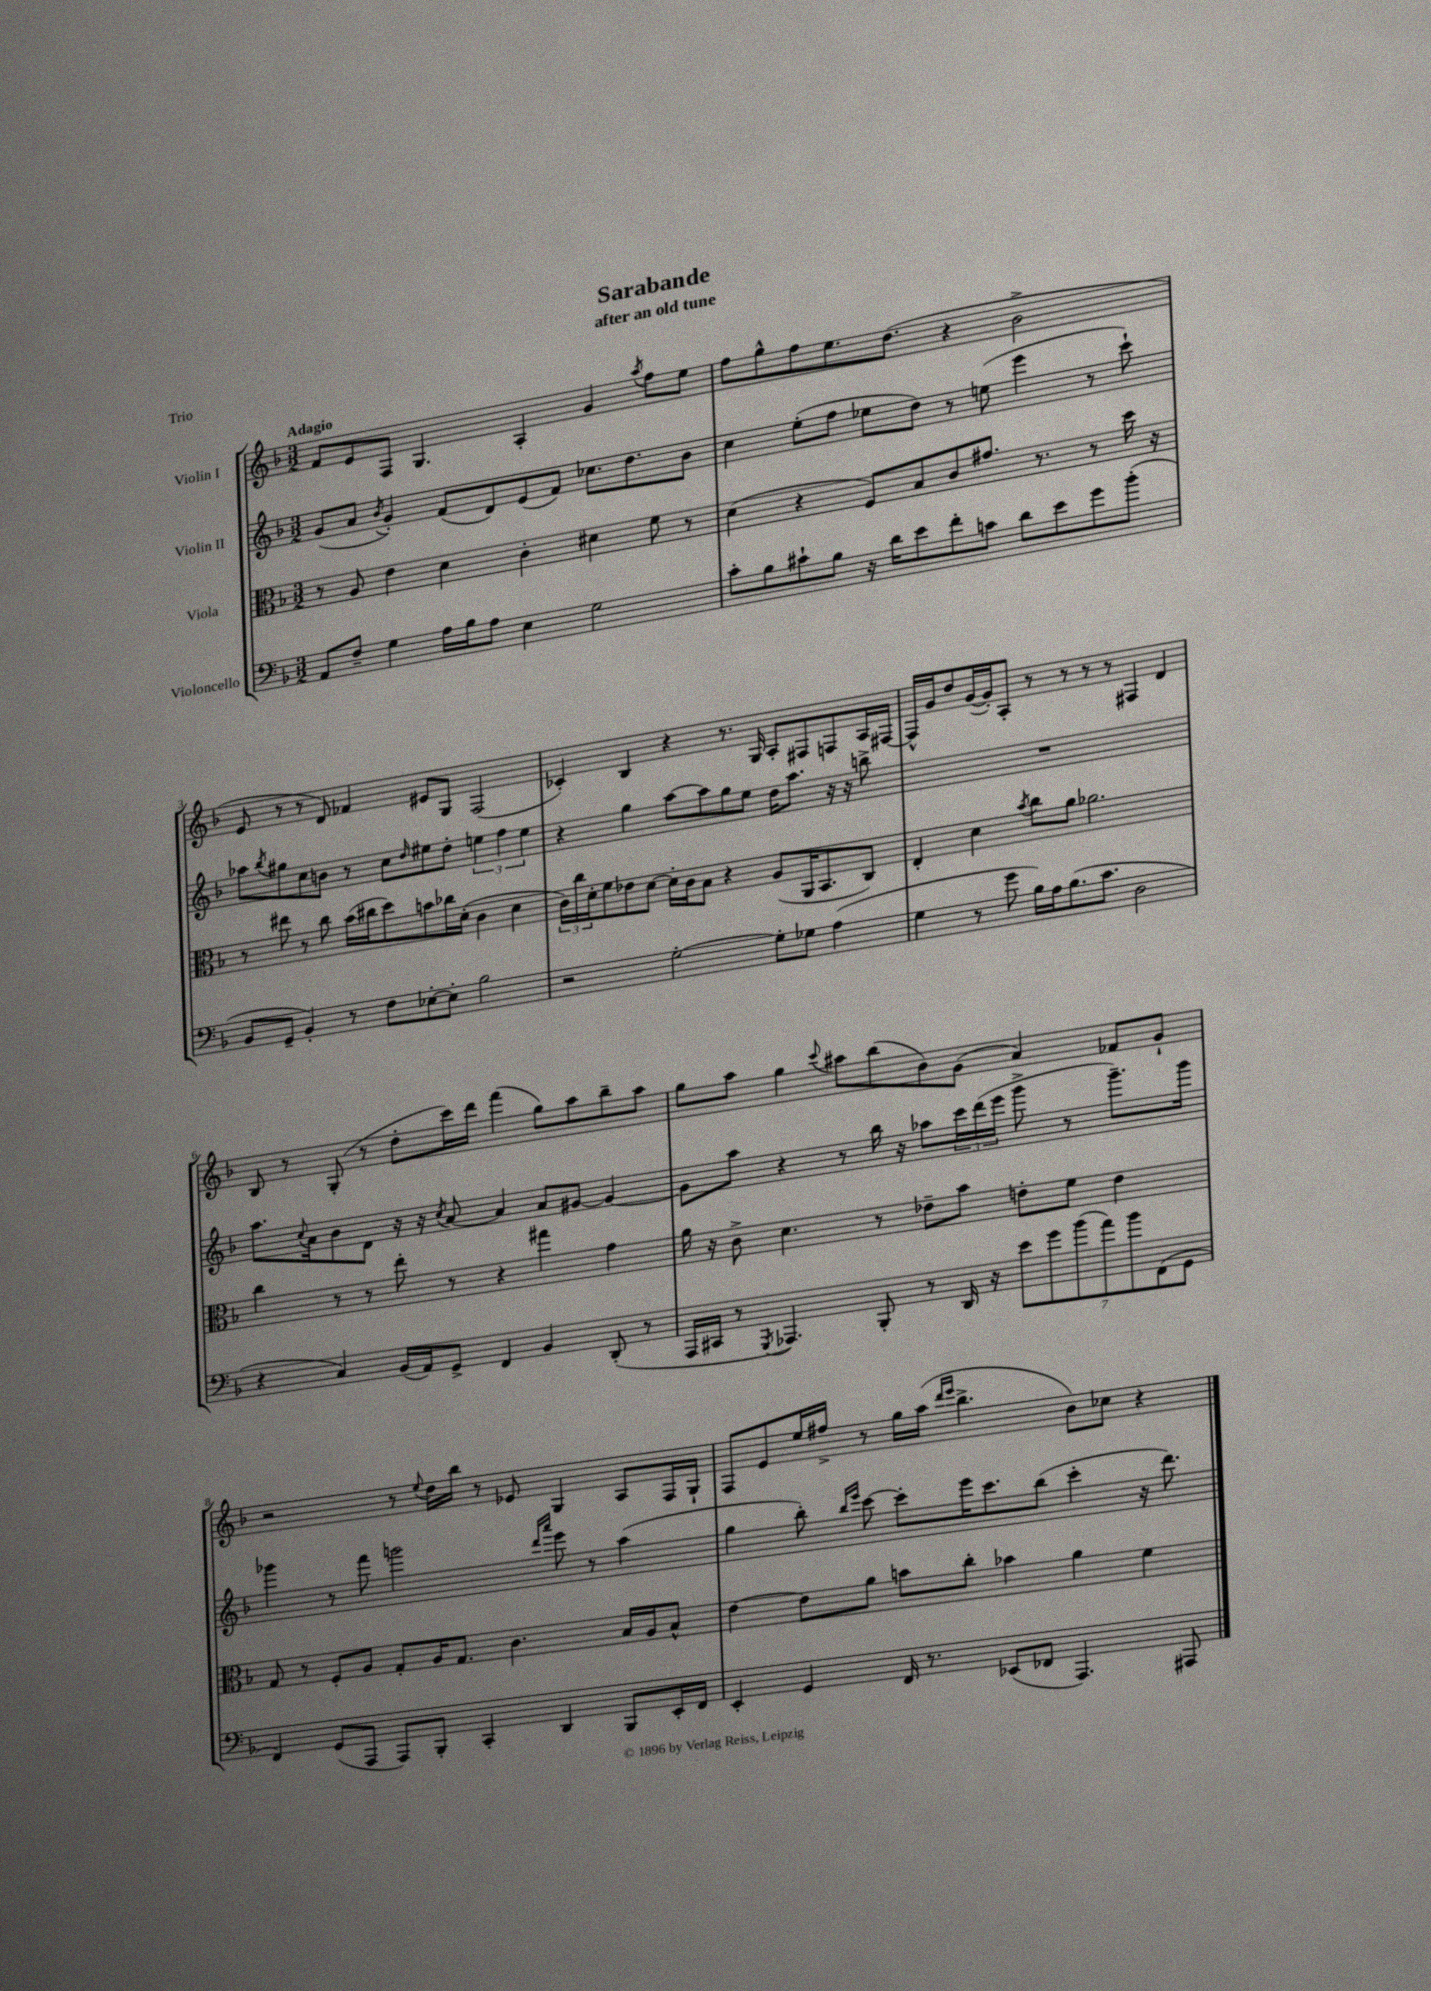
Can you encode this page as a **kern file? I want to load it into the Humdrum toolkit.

**kern	**kern	**kern	**kern
*staff4	*staff3	*staff2	*staff1
*clefF4	*clefC3	*clefG2	*clefG2
*k[b-]	*k[b-]	*k[b-]	*k[b-]
*M3/2	*M3/2	*M3/2	*M3/2
8AA	8r	(8g	8f
8F~	8A	8a	8e
.	.	8qb-	.
4G	4e	4g')	8F
.	.	.	4.G
16A	4d	(8f	.
16B-	.	.	.
8A	.	8d)	.
4E	4c'	(8e	4A'
.	.	8f)	.
2G	4d#	8.cc-	4g
.	.	8.dd	.
.	.	.	8qaa
.	8f	.	8ff
.	8r	8b-	8ee
=	=	=	=
8c'	(4d	4cc	8ff
8B-	.	.	8gg^^
8c#`	4r	(8ee'	8ff
8B-	.	8ff	8.ee
16r	8F)	8ee-	.
16d	.	.	(8.dd
8e	8B-	8dd)	.
8f'	8c	8r	4r
8c	8.g#	(8ee	.
8d	.	4eee	2b-^
.	8.r	.	.
8e	.	.	.
8g	8r	8r	.
(8b-'	16dd	8ccc`)	.
.	16r	.	.
=	=	=	=
8BB-	8r	8aa-	8e
.	.	8qbb-	.
8GG~	8ee#	8gg#	8r
4BB-')	8r	8cc	8r
.	8cc	8b	8d)
8r	(16b-	8r	4f-
.	16cc#	.	.
8F	8dd)	8cc	.
.	.	16qqdd	.
[8E-'	8b	8ee#	8e#
8E-']	16cc-	8dd'	8G
.	(16d'	.	.
2B-	4c	6ee	(2F
.	.	6ff	.
.	4d	.	.
.	.	6ee	.
=	=	=	=
2r	24c)	4r	4c-')
.	24cc	.	.
.	24d'	.	.
.	8f	.	.
.	8e-	4gg	4B-
.	[8d	.	.
[2G'	16d']	[8aa	4r
.	16c	.	.
.	8B-	8aa]	.
.	4r	8gg	8.r
.	.	8ee	.
.	.	.	16G
8G']	(8A	16dd	8A'
.	.	8.aa	.
8G-	16AA	.	8F#
.	8.BB-	.	.
(4A	.	16r	8F
.	.	16r	.
.	8C)	8bb^	16A
.	.	.	[16F#
=	=	=	=
4G	4E'	1.r	16F#^^]
.	.	.	16g
.	.	.	8dd
8r	4d	.	([16g
.	.	.	16g'])
8g	.	.	8A'
.	8qb-	.	.
16B-)	8cc	.	8r
16A	.	.	.
(8.B-	8a	.	8r
.	2.a-	.	8r
8.c	.	.	.
.	.	.	8r
2D	.	.	4F#
.	.	.	4d
=	=	=	=
4r	4cc	8.aa	8B-
.	.	.	8r
.	.	8qqcc	.
.	.	16a	.
4C)	8r	8b-	(8G'
.	8r	8d	8r
(16BB-	8ee'	16r	8dd'
16AA)	.	16r	.
.	.	8qcc	.
8GG^	8r	[8a	16ccc)
.	.	.	16ddd
4FF	4r	4a]	(4fff
4BB-	4gg#	8a	8gg)
.	.	[8g#	8aa
(8DD'	4g	4g#_	8bb-~
8r	.	.	8aa
=	=	=	=
16AAA	16a	8g#]	8gg
16CC#	16r	.	.
8r	8c^	8aa	8aa
8qGGG	.	.	.
4.AAA-)	4.d	4r	4gg
.	.	.	8qqccc
.	.	8r	8aa#
8BBB-'	8r	16bb-	(8bb-
.	.	16r	.
8r	8e-~	8aa-	8b-)
16DD	8b-	24ccc	(8g
.	.	(24ddd	.
16r	.	.	.
.	.	24eee	.
14e	8e'	8ggg^	4a)
14g	.	.	.
.	8f	8r	.
(14b-	.	.	.
14a)	.	.	.
.	4e	8.ggg~)	8f-
14b-	.	.	.
(14FF	.	.	.
.	.	.	8g`
14GG	.	.	.
.	.	16ggg	.
=	=	=	=
4FF)	8G	4ggg-	2r
.	8r	.	.
(8GG	8F'	8r	.
8AAA	8A	8fff	.
8AAA)	8G'	2ggg	8r
.	.	.	8qqee
8BBB-'	16A	.	16dd
.	8.G	.	16bb-
4CC'	.	.	8r
.	4.c	.	8e-
.	.	16qqddd	.
.	.	16qqaaa	.
4DD	.	8eee	4G
.	.	8r	.
8BBB-	16B-	(4aa	8A
.	16A	.	.
16EE'	8B-^^	.	16F
16FF	.	.	16G`
=	=	=	=
4EE'	[4e	4gg	8F
.	.	.	8e
4GG	8e]	8bb-')	16ee
.	.	.	16ff#^
.	.	16qqbb-	.
.	.	16qqeee	.
.	8a	[8ccc	8r
16FF	8b	8ccc']	16gg
8.r	.	.	(16aa
.	.	.	16qqddd
.	.	.	16qqeee
.	8cc'	16eee	4.bb-^
.	.	8.ccc	.
(8EE-	4b-	.	.
8FF-	.	(8bb-	.
4.AAA)	4a	4ccc'	8b-)
.	.	.	8cc-
.	4f	16r	4r
.	.	8.ddd)	.
8AAA#	.	.	.
==	==	==	==
*-	*-	*-	*-
